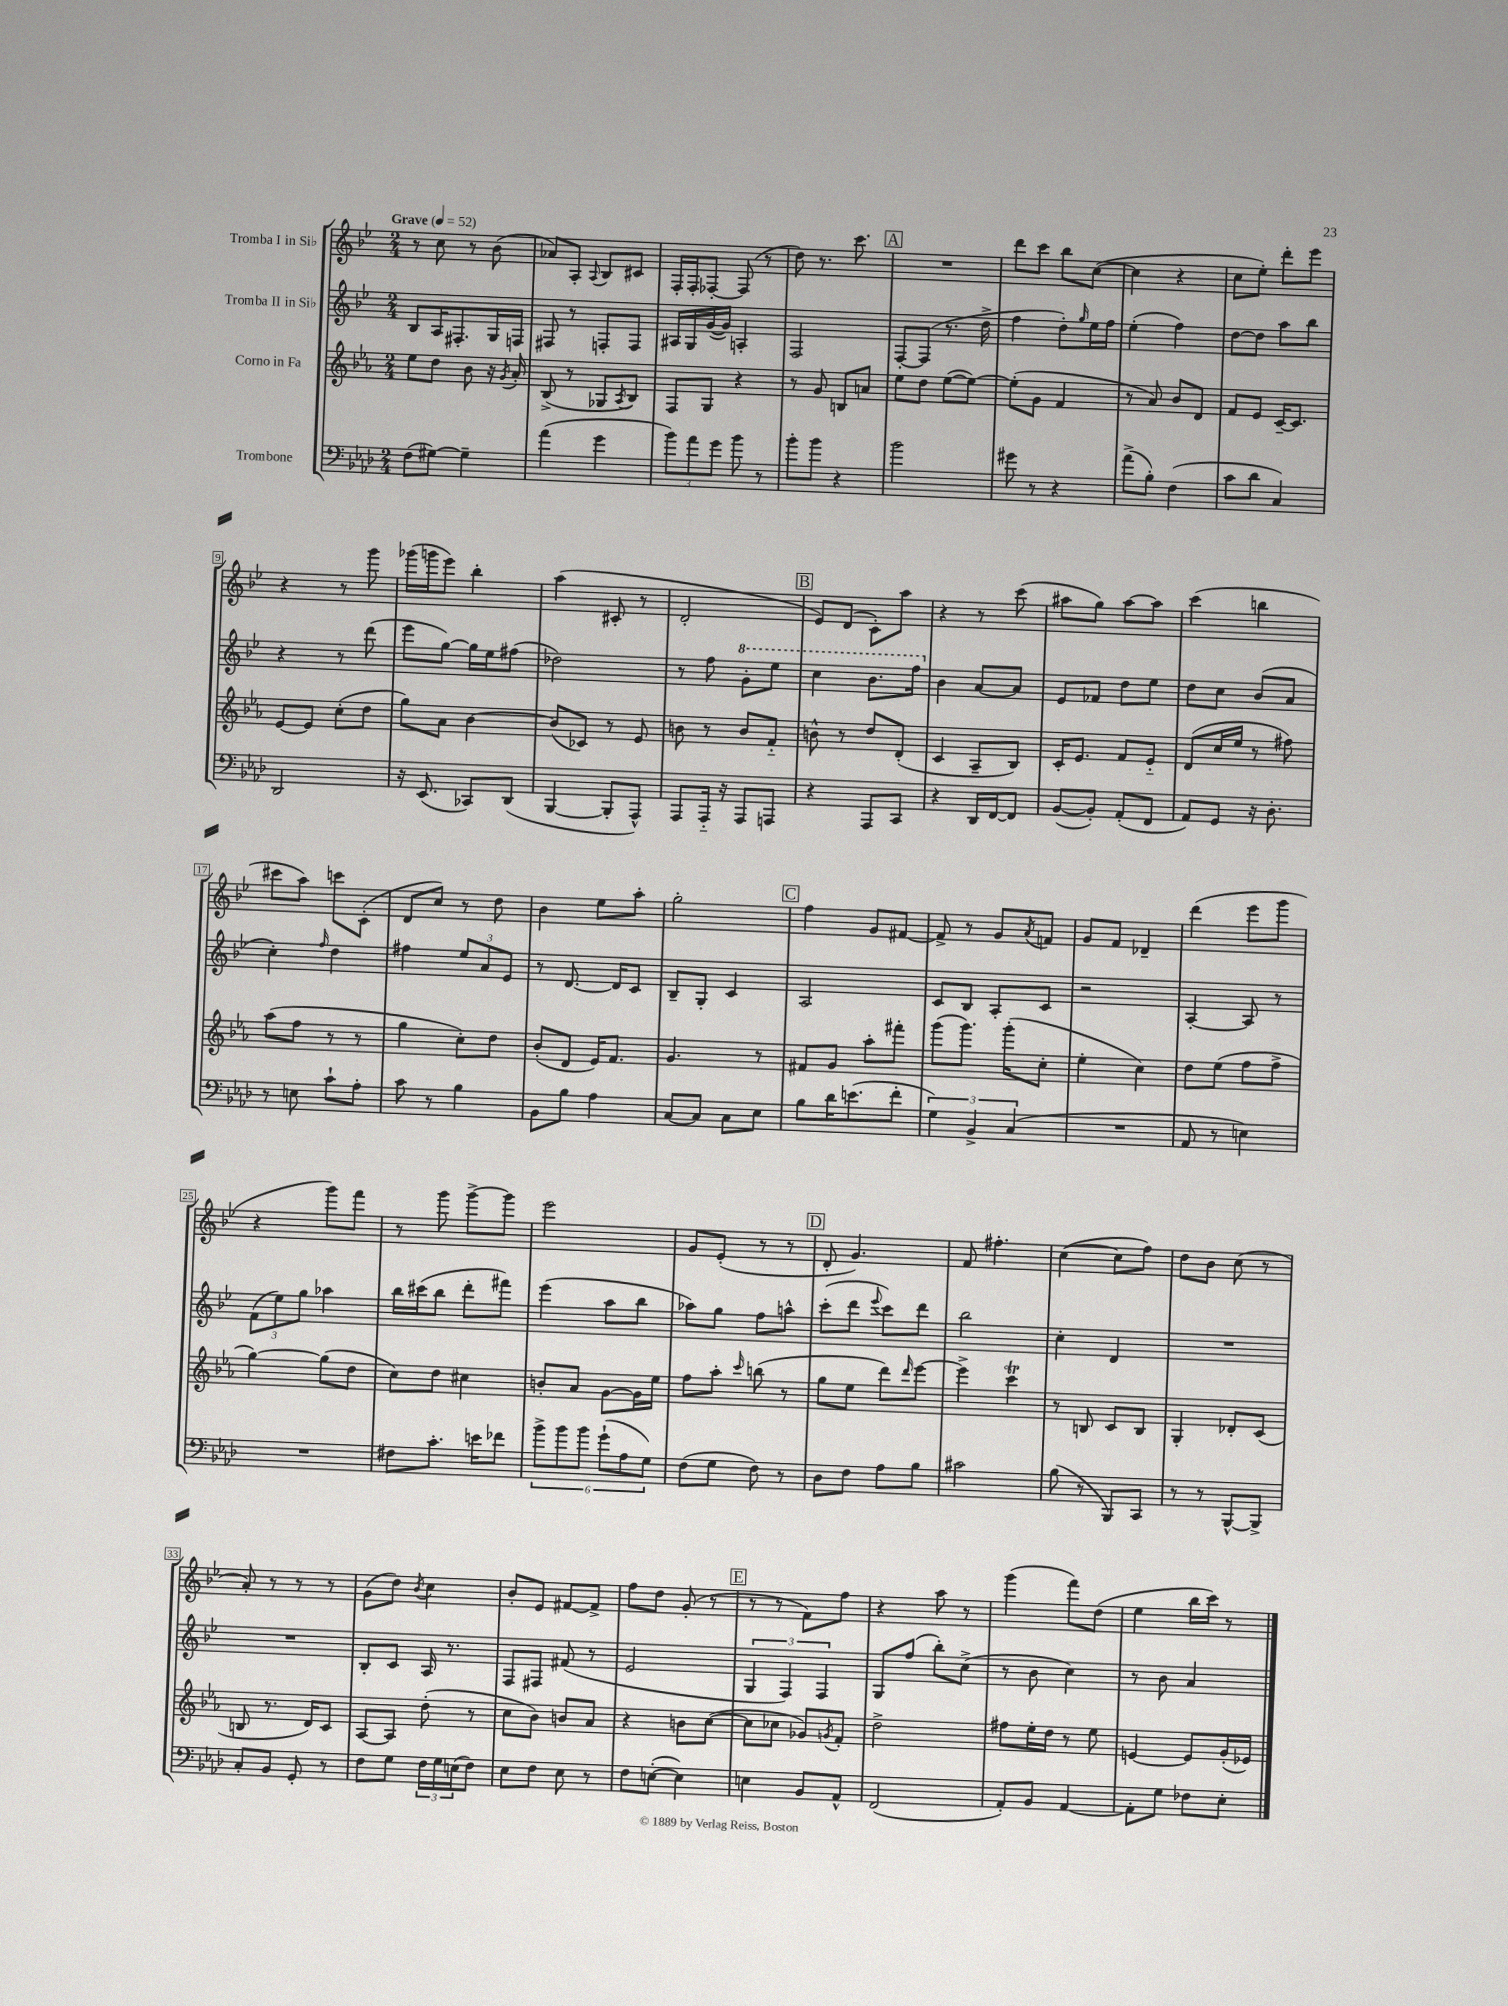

**kern	**kern	**kern	**kern
*staff4	*staff3	*staff2	*staff1
*clefF4	*clefG2	*clefG2	*clefG2
*k[b-e-a-d-]	*k[b-e-a-]	*k[b-e-]	*k[b-e-]
*M2/4	*M2/4	*M2/4	*M2/4
*MM52	*MM52	*MM52	*MM52
(8F	8ee-	8B-	8r
[8G#)	8dd	16A	8cc
.	.	8.F#'	.
4G#~]	8b-	.	8r
.	16r	16G	(8b-
.	8qg	.	.
.	16a-'	16F	.
=	=	=	=
(4a-	(8B-^	8F#	8a-)
.	8r	8r	8A'
.	.	.	8qqA
4g	8G-	8F'	8B-
.	8qA-	.	.
.	8B-)	8F	8c#
=	=	=	=
12b-)	8F	16A#	16F'
.	.	16G	16F'
12a-	.	.	.
.	8G	([16g	[8F-'
12g	.	.	.
.	.	16g])	.
8b-	4r	4A'	(8F-]
8r	.	.	8r
=	=	=	=
8b-'	8r	2F	8dd)
8b-	8g	.	8.r
4r	8B	.	.
.	.	.	8.ccc
.	8a	.	.
=	=	=	=
2b-	8ee-	[8F'	2r
.	8dd	(8F]	.
.	([8ee-	8.r	.
.	8ee-_)	.	.
.	.	16dd^	.
=	=	=	=
8g#	(8ee-']	4ff	8ddd
8r	8g	.	8ccc
4r	4f	8dd')	8bb-
.	.	16qqgg	.
.	.	16ee-	([8cc
.	.	16ff	.
=	=	=	=
(8a-^	8r	(4ee-'	4cc]
8B-')	8a-)	.	.
(4F	8b-	4ff)	4r
.	8d	.	.
=	=	=	=
8c	8f	[8dd	8cc
8d-	8e-	8dd]	8ee-')
4C)	[16c~	8aa	8ddd'
.	8.c]	.	.
.	.	8bb-	8eee-
=	=	=	=
2DD-	[8e-	4r	4r
.	8e-]	.	.
.	(8cc'	8r	8r
.	8dd	(8ddd	8ggg
=	=	=	=
16r	8gg)	8eee-	(16ggg-
(8.EE-	.	.	16ggg
.	8a-	[8gg)	8eee-)
8CC-)	[4b-	16gg]	4bb-'
.	.	16ee-	.
(8DD-	.	(8ff#	.
=	=	=	=
[4BBB-	(8b-]	2dd-)	(4aa
.	8c-)	.	.
8BBB-']	8r	.	8c#'
8AAA-^^)	8e-	.	8r
=	=	=	=
8AAA-	8b	8r	2d'
16AAA-'~	8r	8ff	.
16r	.	.	.
8AAA-	8b	8gg'	.
8AAA	8f'~	8eee-	.
=	=	=	=
4r	8b^^	4ccc	8e-)
.	8r	.	(8d
8AAA-	8dd	8.bb-	8c')
8CC	(8d'	.	8aa
.	.	16fff	.
=	=	=	=
4r	4c	4b-	4r
16DD-	8A-~	[8a	8r
[16FF	.	.	.
8FF]	8B-)	8a]	(8ccc
=	=	=	=
([8BB-	16c'	8e-	8aa#
.	8.e-	.	.
8BB-'])	.	8f-	8gg)
(8AA-'	8f	8dd	[8aa#
8FF	8e-'~	8ee-	8aa#]
=	=	=	=
8AA-)	(8d	8dd	(4ccc
8GG	16cc	8cc	.
.	16ee-	.	.
16r	8r	(8b-	4bb
8.D-'	.	.	.
.	8ff#)	8a	.
=	=	=	=
8r	(8aa-	4cc')	8ccc#
8E	8ff	.	8aa)
.	.	16qqff	.
8c`	8r	4dd	8ccc
8A-'	8r	.	(8c'
=	=	=	=
8c	4gg	4ff#	8d
8r	.	.	8cc)
4B-	8cc')	12ee-	8r
.	.	12a	.
.	8dd	.	8dd
.	.	12e-	.
=	=	=	=
8BB-	(8b-'	8r	4b-
8B-	8d	[8.d	.
4A-	16e-)	.	8ee-
.	8.f	16d]	.
.	.	8c	8aa'
=	=	=	=
[8C	4.g	8B-~	2gg'
8C]	.	8G'	.
8C	.	4c	.
8E-	8r	.	.
=	=	=	=
8B-	8f#	2A	4ff
16d-	8g	.	.
(8.e	.	.	.
.	8aa-'	.	8g
8f'	8fff#'	.	[8f#
=	=	=	=
6G)	(8ggg	8c	8f#^]
.	8.ggg)	8B-	8r
6BB-^	.	.	.
.	.	8A'	8g
.	(16ggg'	.	.
(6C	.	.	.
.	.	.	8qa
.	8cc'	8c	8f
=	=	=	=
2r	4ee-'	2r	8g
.	.	.	8f
.	4cc)	.	4d-~
=	=	=	=
8AA-	8dd	[4A'	(4ddd
8r	(8ee-	.	.
4E)	8ff	8A]	8eee-
.	8ff^	8r	8ggg
=	=	=	=
2r	[4gg)	(12f	4r
.	.	12ee-)	.
.	.	12gg	.
.	(8gg]	4aa-	8ggg)
.	8dd	.	8fff
=	=	=	=
8F#	8cc)	16bb-	8r
.	.	(16ccc#	.
8.c'	8dd	8bb-	8ggg
.	4cc#	8ddd'	[8ggg^
16e	.	.	.
8f-	.	8fff#)	8ggg]
=	=	=	=
12b-^	8b'	(4eee-	2eee-
12b-	.	.	.
.	8a-	.	.
12b-	.	.	.
(12g`	[8g	8aa	.
12A-	.	.	.
.	16g]	8bb-	.
12G)	.	.	.
.	16ee-	.	.
=	=	=	=
(8F	8ff	8aa-)	8g
8G	8aa-'	8gg	(8e-'
.	16qqccc	.	.
8F)	(8bb	8ff	8r
8r	8r	8aa^^	8r
=	=	=	=
8D-	8gg	(8ccc'	8d'
8F	8ee-	8ddd	4.g)
.	.	8qqeee-	.
8A-	8ddd)	8ccc)	.
.	16qqddd	.	.
8B-	[8eee-	8ddd	.
=	=	=	=
2c#	4eee-^]	2bb-	8f
.	.	.	4.ff#'
.	4ccc	.	.
=	=	=	=
(8B-	8r	4cc'	([4cc
8r	8B	.	.
8BBB-)	8c	4d	8cc]
8CC	8B	.	8ff)
=	=	=	=
8r	4G'	2r	8dd
8r	.	.	8b-
[8BBB-^^	8d-'	.	(8cc
8BBB-^]	(8c	.	8r
=	=	=	=
8C'	8B	2r	8a')
8BB-	8.r	.	8r
8GG'	.	.	8r
.	16d)	.	.
8r	8c	.	8r
=	=	=	=
8F	[8A-	8B-'	(8g
8G	8A-]	8c	8dd)
.	.	.	8qb-
24F	(8dd'	16A	4cc
24G	.	.	.
.	.	8.r	.
(24E	.	.	.
8F)	8r	.	.
=	=	=	=
8E-	8cc	8F	8b-'
8F	8b-)	8F#	8e-
8E-	8b	(8f#	[8f#
8r	8a-	8r	8f#^]
=	=	=	=
8F	4r	2e-	8ff
([8E'	.	.	8dd
4E])	8b	.	(8g'
.	([8cc	.	8r
=	=	=	=
4E	8cc]	6G	8r
.	8cc-	.	8r
.	.	6F)	.
8BB-	8g-)	.	8f)
.	.	6F	.
.	8qg	.	.
8AA-^^	8f'	.	8ff
=	=	=	=
(2FF	2dd^	8G	4r
.	.	(8ff	.
.	.	8bb-')	8aa
.	.	(8cc^	8r
=	=	=	=
8AA-')	8ff#	8r	(4ggg
8BB-	16ee-'	8b-	.
.	16dd	.	.
[4AA-	8r	4cc)	8fff)
.	8ee-	.	(8dd
=	=	=	=
8AA-']	[4e	8r	4ee-
8G	.	8b-	.
8F-	8e]	4a	16bb-
.	.	.	16ccc)
8E-'	(16g'	.	8r
.	16e-)	.	.
==	==	==	==
*-	*-	*-	*-
